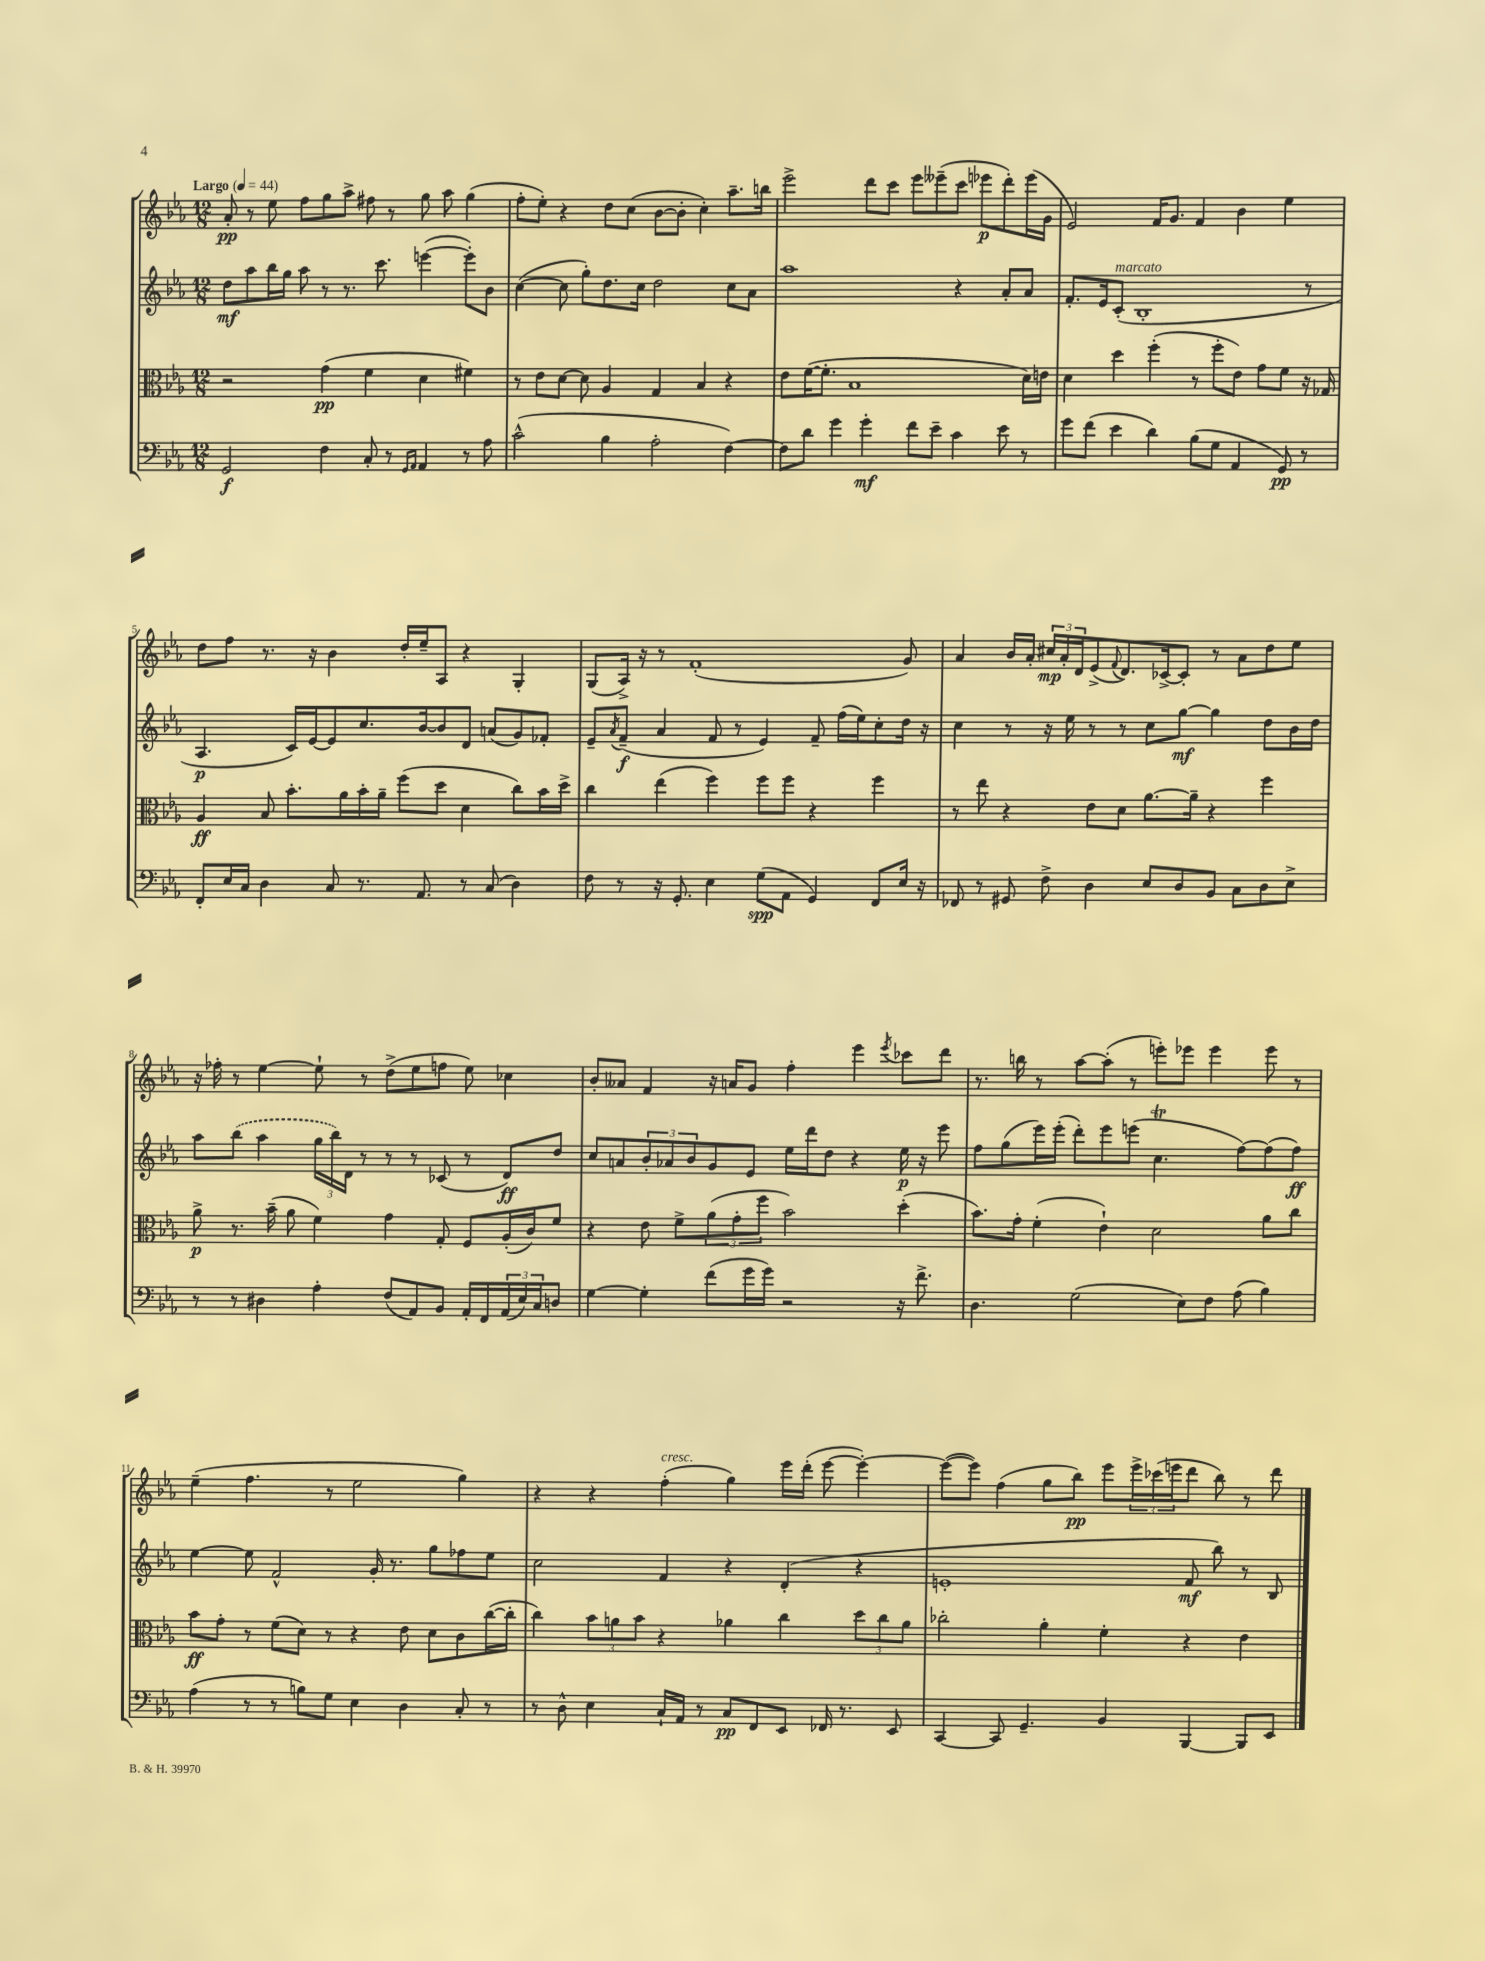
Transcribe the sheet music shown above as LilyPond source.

<<
\new StaffGroup <<
\new Staff = "s0" {
    \clef treble \key ees \major \numericTimeSignature \time 12/8 \tempo "Largo" 4 = 44
    aes'8-.\pp r8 ees''8 f''8 g''8 aes''8-> fis''8 r8 g''8 aes''8 g''4( |
    f''8-. ees''8-.) r4 d''8 c''8( bes'8~ bes'8-. c''4-.) aes''8.-- b''16 |
    ees'''2-> d'''8 c'''8 ees'''8 eeses'''8--( c'''8 ees'''8\p d'''8-.) ees'''16( g'16 |
    ees'2) f'16 g'8. f'4 bes'4 ees''4 |
    d''8 f''8 r8. r16 bes'4 d''16-. ees''16-- aes8 r4 g4-. |
    g8( aes16->) r16 r8 f'1-.( g'8) |
    aes'4 bes'16 aes'16-. \tuplet 3/2 { cis''16\mp aes'16-. d'16 } ees'8->( \appoggiatura { f'8 } d'8.) ces'16~-> ces'8-. r8 aes'8 d''8 ees''8 |
    r16 fes''16-. r8 ees''4~ ees''8-! r8 d''8->( ees''8 f''8 ees''8) ces''4 |
    bes'8-. aeses'8 f'4 r16 a'16 g'8 f''4-. ees'''4 \acciaccatura { ees'''8 } ces'''8 d'''8 |
    r8. b''16 r8 aes''8~ aes''8-.( r8 e'''8-.) ees'''8 ees'''4 ees'''8 r8 |
    ees''4--( f''4. r8 ees''2 g''4) |
    r4 r4 f''4-.^\markup { \italic "cresc." }( g''4) ees'''16 d'''16-.( ees'''8~ ees'''4~-.) |
    ees'''8~( ees'''8) f''4( g''8 bes''8\pp) ees'''8 \tuplet 3/2 { ees'''16-> ces'''16( e'''16 } d'''8 bes''8) r8 d'''8 \bar "|." |
}
\new Staff = "s1" {
    \clef treble \key ees \major \numericTimeSignature \time 12/8
    d''8\mf aes''8 bes''16 g''16 aes''8 r8 r8. c'''8. e'''4~( e'''8-.) bes'8 |
    c''4~( c''8 g''8-.) d''8. c''16 d''2 c''8 aes'8 |
    aes''1 r4 aes'8-. aes'8 |
    f'8.-. ees'16 c'8-.^\markup { \italic "marcato" }( bes1-. r8 |
    aes4.\p c'16) ees'16~ ees'8 c''8. bes'16~ bes'8 d'8 a'8( g'8) fes'8-. |
    ees'8-- \acciaccatura { aes'8 } f'8--\f( aes'4 f'8 r8 ees'4) f'8-- f''16( ees''16) c''8-. d''16 r16 |
    c''4 r8 r16 ees''16 r8 r8 c''8 g''8~\mf g''4 d''8 bes'16 d''16 |
    aes''8 \once \slurDashed bes''8( aes''4 \tuplet 3/2 { g''16 bes''16) d'16 } r8 r8 r8 ces'8( r8 d'8\ff) d''8 |
    c''8 a'8 \tuplet 3/2 { bes'8-. aes'8 bes'8 } g'8 ees'8 ees''16 d'''16 d''8 r4 ees''16\p r16 ees'''8 |
    f''8 g''8( ees'''16) ees'''16-.( d'''8-.) ees'''8 e'''8( c''4.\trill f''8~) f''8( f''8\ff) |
    ees''4~ ees''8 f'2-^ g'16-. r8. g''8 fes''8 ees''8 |
    c''2 f'4 r4 d'4-.( r4 |
    e'1-. f'8\mf bes''8) r8 bes8 \bar "|." |
}
\new Staff = "s2" {
    \clef alto \key ees \major \numericTimeSignature \time 12/8
    r2 g'4\pp( f'4 d'4 fis'4) |
    r8 ees'8 d'8~ d'8 aes4 g4 bes4 r4 |
    ees'8 f'16~( f'8.-. bes1 d'16) e'16 |
    d'4 d''4 f''4-.( r8 f''8-. ees'8) g'8 f'8 r16 ges16 |
    aes4\ff bes8 bes'8.-. aes'16 bes'16-. aes'16-- f''8( d''8 d'4 c''8) bes'16 d''16-> |
    c''4 ees''4( f''4) f''8 f''8 r4 f''4 |
    r8 ees''8 r4 ees'8 d'8 aes'8.~ aes'16-- r4 f''4 |
    aes'8->\p r8. bes'16--( aes'8 f'4) g'4 g8-. f8 aes16-.( c'16) f'8 |
    r4 ees'8 f'8-> \tuplet 3/2 { aes'8( g'8-. f''8 } bes'2) d''4-.( |
    bes'8.) g'16-. f'4-.( ees'4-!) d'2 aes'8 c''8 |
    bes'8\ff g'8-. r8 f'8( d'8) r8 r4 ees'8 d'8 c'8 c''16~( c''16-. |
    c''4) \tuplet 3/2 { bes'8 a'8 bes'8 } r4 aes'4 c''4 \tuplet 3/2 { d''8 c''8 aes'8 } |
    ces''2-. aes'4-. f'4-. r4 ees'4 \bar "|." |
}
\new Staff = "s3" {
    \clef bass \key ees \major \numericTimeSignature \time 12/8
    g,2\f f4 c8-. r8 \grace { g,16 aes,16 } aes,4 r8 aes8 |
    c'2-^( bes4 aes2-. f4~) |
    f8 d'8 g'4 g'4-.\mf f'8 ees'8-- c'4 ees'8 r8 |
    g'8 f'8( ees'4 d'4) bes8( g8 aes,4 g,8\pp) r8 |
    f,8-. ees16 c16 d4 c8 r8. aes,8. r8 c8( d4) |
    f8 r8 r16 g,8.-. ees4 g8\spp( aes,8 g,4) f,8 ees16 r16 |
    fes,8 r8 gis,8 f8-> d4 ees8 d8 bes,8 c8 d8 ees8-> |
    r8 r8 dis4 aes4-. f8( aes,8) bes,8 aes,16-. f,16 \tuplet 3/2 { aes,16( ees16) c16 } d8 |
    g4~ g4-. f'8( g'16 g'16) r2 r16 f'8.-> |
    d4. g2( ees8) f8 aes8( bes4) |
    aes4( r8 r8 b8) g8 ees4 d4 c8-. r8 |
    r8 d8-^ ees4 c16-! aes,16 r8 c8\pp f,8 ees,8 fes,16 r8. ees,8 |
    c,4~ c,8 g,4.-- bes,4 bes,,4~ bes,,8 ees,8 \bar "|." |
}
>>
>>
